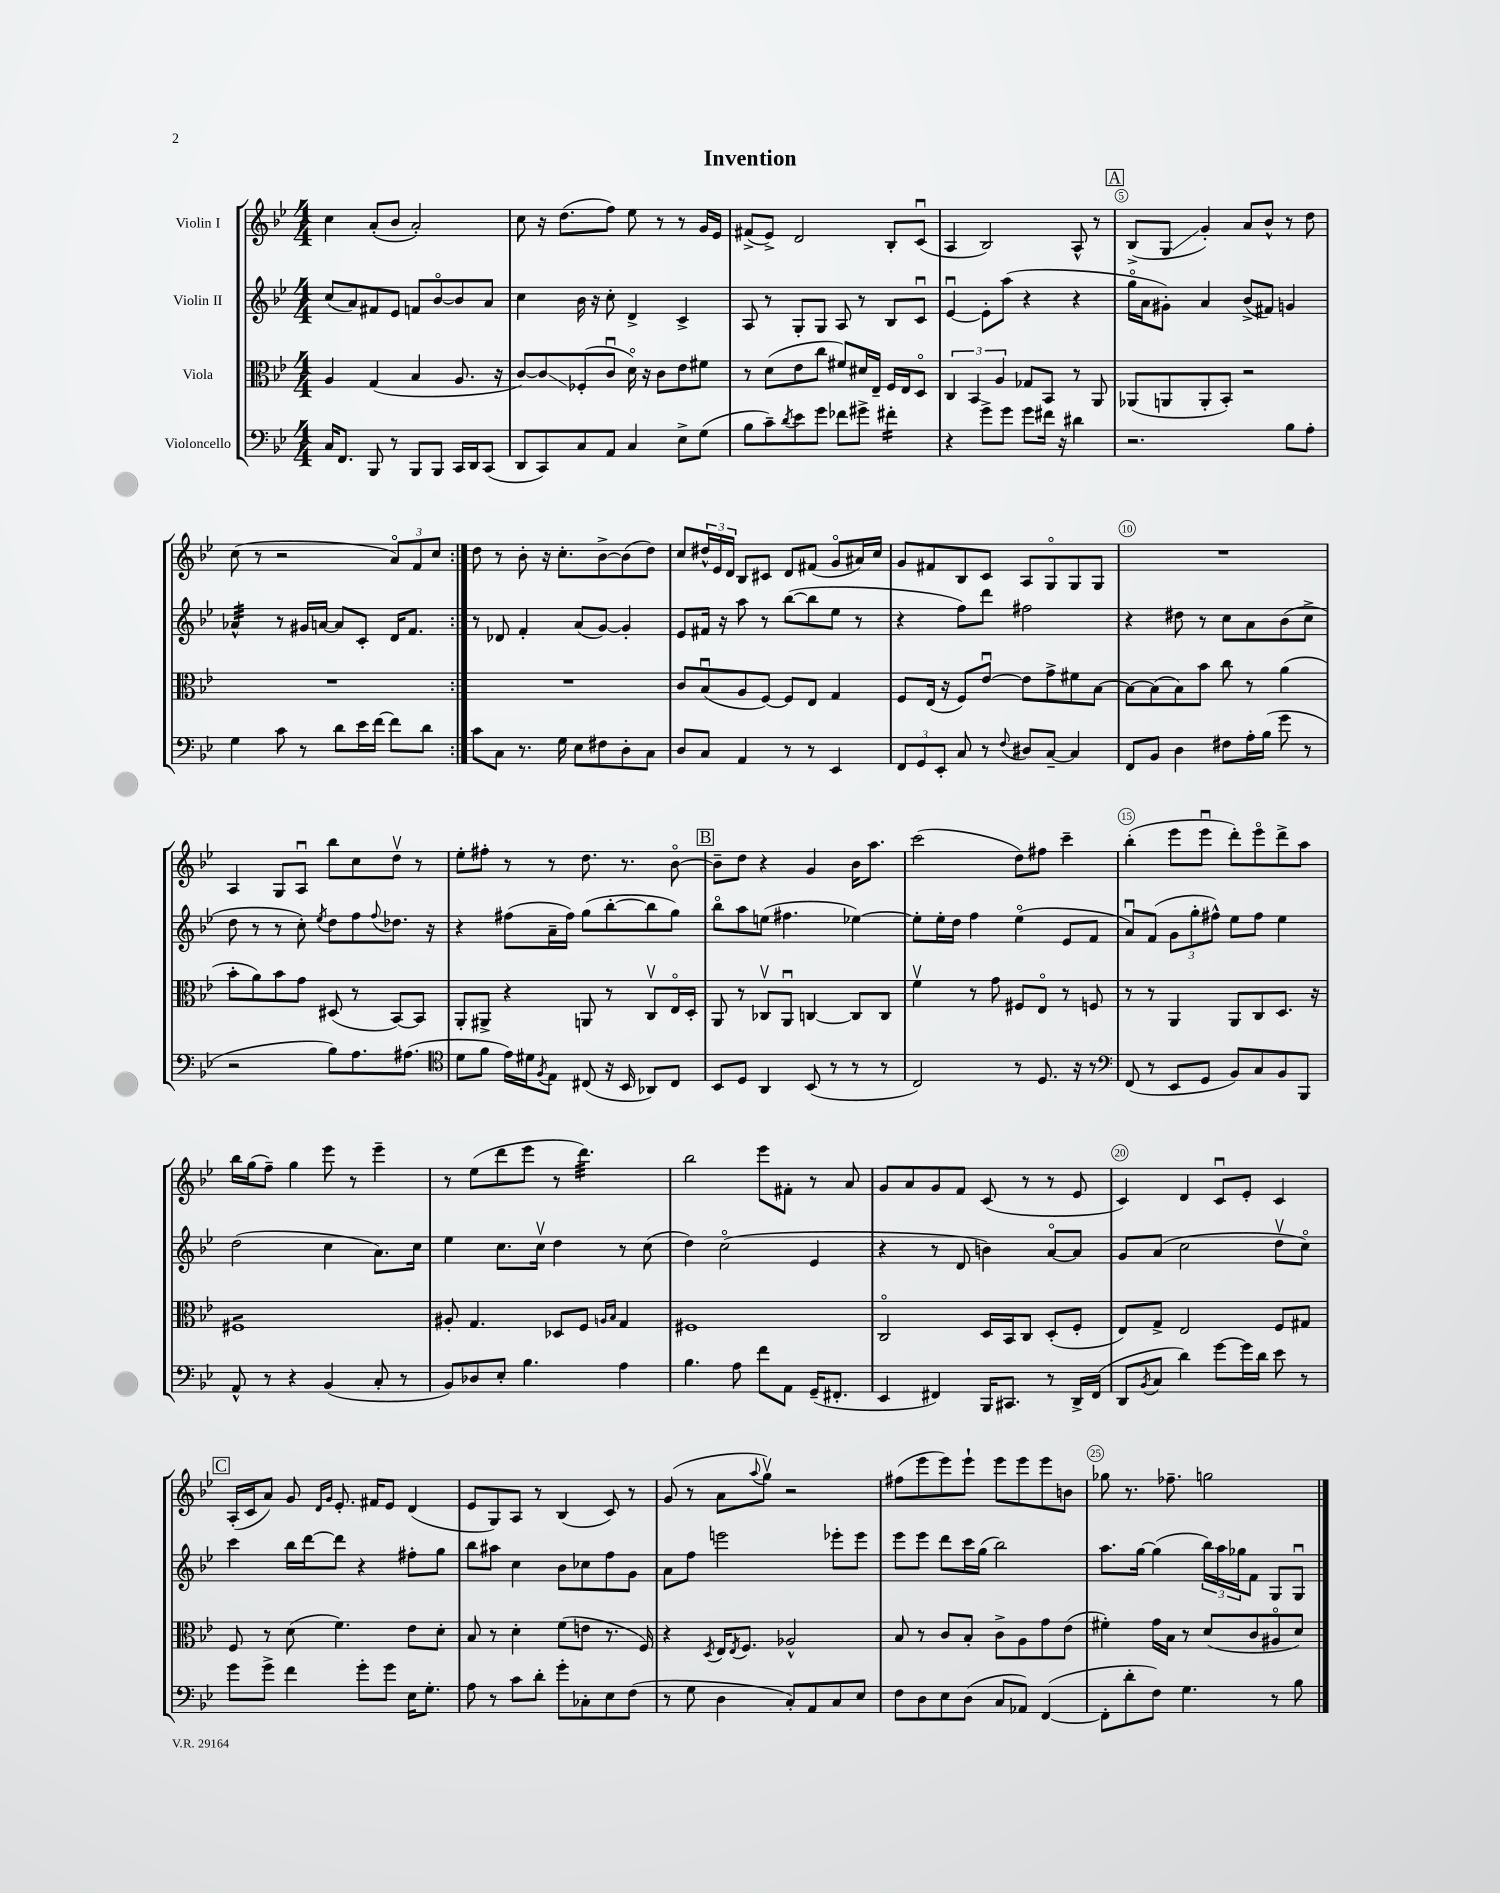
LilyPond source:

\header { title = "Invention" }
<<
\new StaffGroup <<
\new Staff = "s0" \with { instrumentName = "Violin I" } {
    \clef treble \key bes \major \numericTimeSignature \time 4/4
    \repeat volta 2 { c''4 a'8-.( bes'8 a'2-.) |
    c''8 r16 d''8.( f''8) ees''8 r8 r8 g'16 ees'16 |
    fis'8->( ees'8->) d'2 bes8-. c'8\downbow( |
    a4 bes2) a8-^ r8 |
    \mark \markup { \box "A" } bes8->( g8\glissando g'4-.) a'8 bes'8-^ r8 d''8 |
    c''8( r8 r2 \tuplet 3/2 { a'8\flageolet) f'8 c''8 } | }
    d''8 r8 bes'8-. r16 c''8.-. bes'8~-> bes'8( d''8) |
    c''8 \tuplet 3/2 { dis''16-^ ees'16 d'16 } bes8 cis'8 d'8 fis'8( g'8\flageolet ais'16) c''16 |
    g'8 fis'8 bes8 c'8 a8 g8\flageolet g8 g8 |
    R1 |
    a4 g8 a8\downbow bes''8 c''8 d''8\upbow r8 |
    ees''8-. fis''8-. r8 r8 d''8. r8. bes'8~\flageolet |
    \mark \markup { \box "B" } bes'8-- d''8 r4 g'4 bes'16 a''8. |
    c'''2( d''8) fis''8 c'''4-- |
    bes''4-.( ees'''8 ees'''8\downbow d'''8-.) ees'''8\flageolet d'''8-> a''8 |
    bes''16 g''16( f''8--) g''4 ees'''8 r8 ees'''4-- |
    r8 ees''8( d'''8 ees'''8 r8 d'''4.:32) |
    bes''2 ees'''8 fis'8-. r8 a'8 |
    g'8 a'8 g'8 f'8 c'8( r8 r8 ees'8 |
    c'4) d'4 c'8\downbow ees'8-. c'4 |
    \mark \markup { \box "C" } a16-.( c'16 a'8) g'8 \grace { d'16 g'16 } ees'8.-. fis'16 ees'8 d'4( |
    ees'8 g8) a8 r8 bes4( c'8) r8 |
    g'8( r8 a'8 \appoggiatura { a''8 } g''8\upbow) r2 |
    fis''8( ees'''8 ees'''8) ees'''8-! ees'''8 ees'''8 ees'''8 b'8 |
    ges''8 r8. fes''8.-- g''2 \bar "|." |
}
\new Staff = "s1" \with { instrumentName = "Violin II" } {
    \clef treble \key bes \major \numericTimeSignature \time 4/4
    \repeat volta 2 { c''8( a'8) fis'8 ees'8 f'8 bes'8~\flageolet bes'8 a'8 |
    c''4 bes'16 r16 c''8-. d'4-> c'4-> |
    a8 r8 g8-. g8 a8 r8 bes8 c'8\downbow |
    ees'4~\downbow ees'8-. a''8( r4 r4 |
    \mark \markup { \box "A" } g''16\flageolet a'16 gis'8-.) a'4 bes'8->( fis'8) g'4 |
    aes'4:32-^ r8 gis'16 a'16~ a'8 c'8-. d'16 f'8. | }
    r8 des'8 f'4-. a'8( g'8~) g'4-. |
    ees'8 fis'16 r16 a''8 r8 bes''8~( bes''8 ees''8 r8 |
    r4 f''8) d'''8 fis''2 |
    r4 dis''8 r8 c''8 a'8 bes'8( c''8-> |
    d''8 r8 r8 c''8-.) \acciaccatura { ees''8 } d''8 f''8 \appoggiatura { f''8 } des''8. r16 |
    r4 fis''8( a'16-- fis''16) g''8( bes''8~-. bes''8 g''8) |
    \mark \markup { \box "B" } bes''8\flageolet a''8 e''8( fis''4. ees''4~) |
    ees''8-. ees''16-. d''16 f''4 ees''4\flageolet( ees'8 f'8 |
    a'8\downbow) f'8( \tuplet 3/2 { g'8 g''8-. fis''8-^) } ees''8 fis''8 ees''4 |
    d''2( c''4 a'8.) c''16 |
    ees''4 c''8. c''16\upbow d''4 r8 c''8( |
    d''4) c''2\flageolet( ees'4 |
    r4 r8 d'8 b'4) a'8~\flageolet a'8 |
    g'8 a'8( c''2 d''8\upbow c''8\flageolet) |
    \mark \markup { \box "C" } c'''4 bes''16 d'''16~ d'''8 r4 fis''8-. g''8 |
    bes''8 ais''8 c''4 bes'8 ces''8 f''8 g'8 |
    a'8 f''8 e'''2 ees'''8-. ees'''8 |
    ees'''8 ees'''8 d'''8 c'''16 g''16( bes''2) |
    a''8. g''16~ g''4( \tuplet 3/2 { bes''16) a''16 ges''16 } f'8 g8 g8\downbow \bar "|." |
}
\new Staff = "s2" \with { instrumentName = "Viola" } {
    \clef alto \key bes \major \numericTimeSignature \time 4/4
    \repeat volta 2 { a4 g4( bes4 a8. r16 |
    c'8~) c'8\glissando fes8-.( c'8\downbow d'16\flageolet) r16 c'8 ees'8 fis'8 |
    r8 d'8( ees'8 c''8 fis'8) dis'16 ees16-- f16 ees16 d8\flageolet |
    \tuplet 3/2 { c4 bes,4 a4 } ges8 bes,8 r8 a,8 |
    \mark \markup { \box "A" } aes,8( a,8 a,8-. bes,8-.) r2 |
    R1 | }
    R1 |
    c'8 bes8\downbow( a8 f8~) f8 ees8 g4 |
    f8 ees16( r16 f8) ees'8~\downbow ees'8 g'8-> fis'8 bes8~ |
    bes8~ bes8( bes8) bes'8 c''8 r8 a'4( |
    bes'8-. a'8) bes'8 g'8 dis8( r8 bes,8~) bes,8 |
    a,8-. ais,8-> r4 a,8 r8 c8\upbow ees16\flageolet d16-. |
    \mark \markup { \box "B" } a,8 r8 ces8\upbow a,8\downbow c4~ c8 c8 |
    f'4\upbow r8 g'8 fis8 ees8\flageolet r8 f8 |
    r8 r8 a,4 a,8 c8 d8. r16 |
    fis1:8 |
    ais8-. g4. des8 f8 \grace { a16 bes16 } g4 |
    fis1 |
    c2\flageolet d16 bes,16 c8 d8-.( f8-. |
    ees8) g8-> ees2 f8 gis8 |
    \mark \markup { \box "C" } f8 r8 d'8( f'4.) ees'8 d'8-. |
    bes8 r8 d'4-. f'8( e'8 r8. f16) |
    r4 \acciaccatura { d8 } ees16 \acciaccatura { ees8 } f8. aes2-^ |
    bes8 r8 c'8 bes8-. c'8-> a8 g'8 ees'8( |
    fis'4-.) g'16 bes16 r8 d'8( c'8 ais8\flageolet d'8) \bar "|." |
}
\new Staff = "s3" \with { instrumentName = "Violoncello" } {
    \clef bass \key bes \major \numericTimeSignature \time 4/4
    \repeat volta 2 { c16 f,8. bes,,8 r8 bes,,8 bes,,8 c,16 d,16 c,8( |
    d,8 c,8) c8 a,8 c4 ees8-> g8( |
    bes8 c'8--) \acciaccatura { d'8 } ees'8 g'8 fes'8 gis'8-> fis'4:16-. |
    r4 g'8-> g'8 g'8 fis'16 r16 dis'4 |
    \mark \markup { \box "A" } r2. bes8 a8-. |
    g4 c'8 r8 d'8 ees'16 f'16~ f'8 d'8 | }
    c'8 c8 r8. g16 ees8 fis8 d8-. c8 |
    d8 c8 a,4 r8 r8 ees,4 |
    \tuplet 3/2 { f,8 g,8 ees,8-. } c8 r8 \appoggiatura { f8 } dis8 c8~-- c4 |
    f,8 bes,8 d4 fis8 a16-. bes16( g'8 r8 |
    r2 bes8) a8. ais8.( |
    \clef tenor d'8 f'8 ees'16) dis'16 \acciaccatura { f8 } ees8 cis8( r16 bes,16 aes,8) cis8 |
    \mark \markup { \box "B" } bes,8 d8 a,4 bes,8( r8 r8 r8 |
    c2) r8 d8. r16 r8 |
    \clef bass f,8( r8 ees,8 g,8 bes,8) c8 bes,8 bes,,8 |
    a,8-^ r8 r4 bes,4( c8-. r8 |
    bes,8) des8 ees8-. bes4. a4 |
    bes4. a8 f'8 a,8 g,16--( fis,8.-. |
    ees,4 fis,4) bes,,16 cis,8. r8 d,16-> fis,16( |
    d,8 \acciaccatura { bes,8 } c8 d'4) g'8~ g'16 d'16 ees'8 r8 |
    \mark \markup { \box "C" } g'8 g'8-> f'4 g'8-. g'8 ees16 g8.-. |
    a8 r8 c'8 d'8-. g'8-. ces8-. ees8 f8( |
    r8 g8 d4 c8-.) a,8 c8 ees8 |
    f8 d8 ees8 d8( c8 aes,8) f,4~( |
    f,8-. d'8-. f8) g4. r8 bes8 \bar "|." |
}
>>
>>
\layout { \context { \Score \override BarNumber.break-visibility = ##(#f #t #t) barNumberVisibility = #(every-nth-bar-number-visible 5) \override BarNumber.stencil = #(make-stencil-circler 0.1 0.3 ly:text-interface::print) } }
